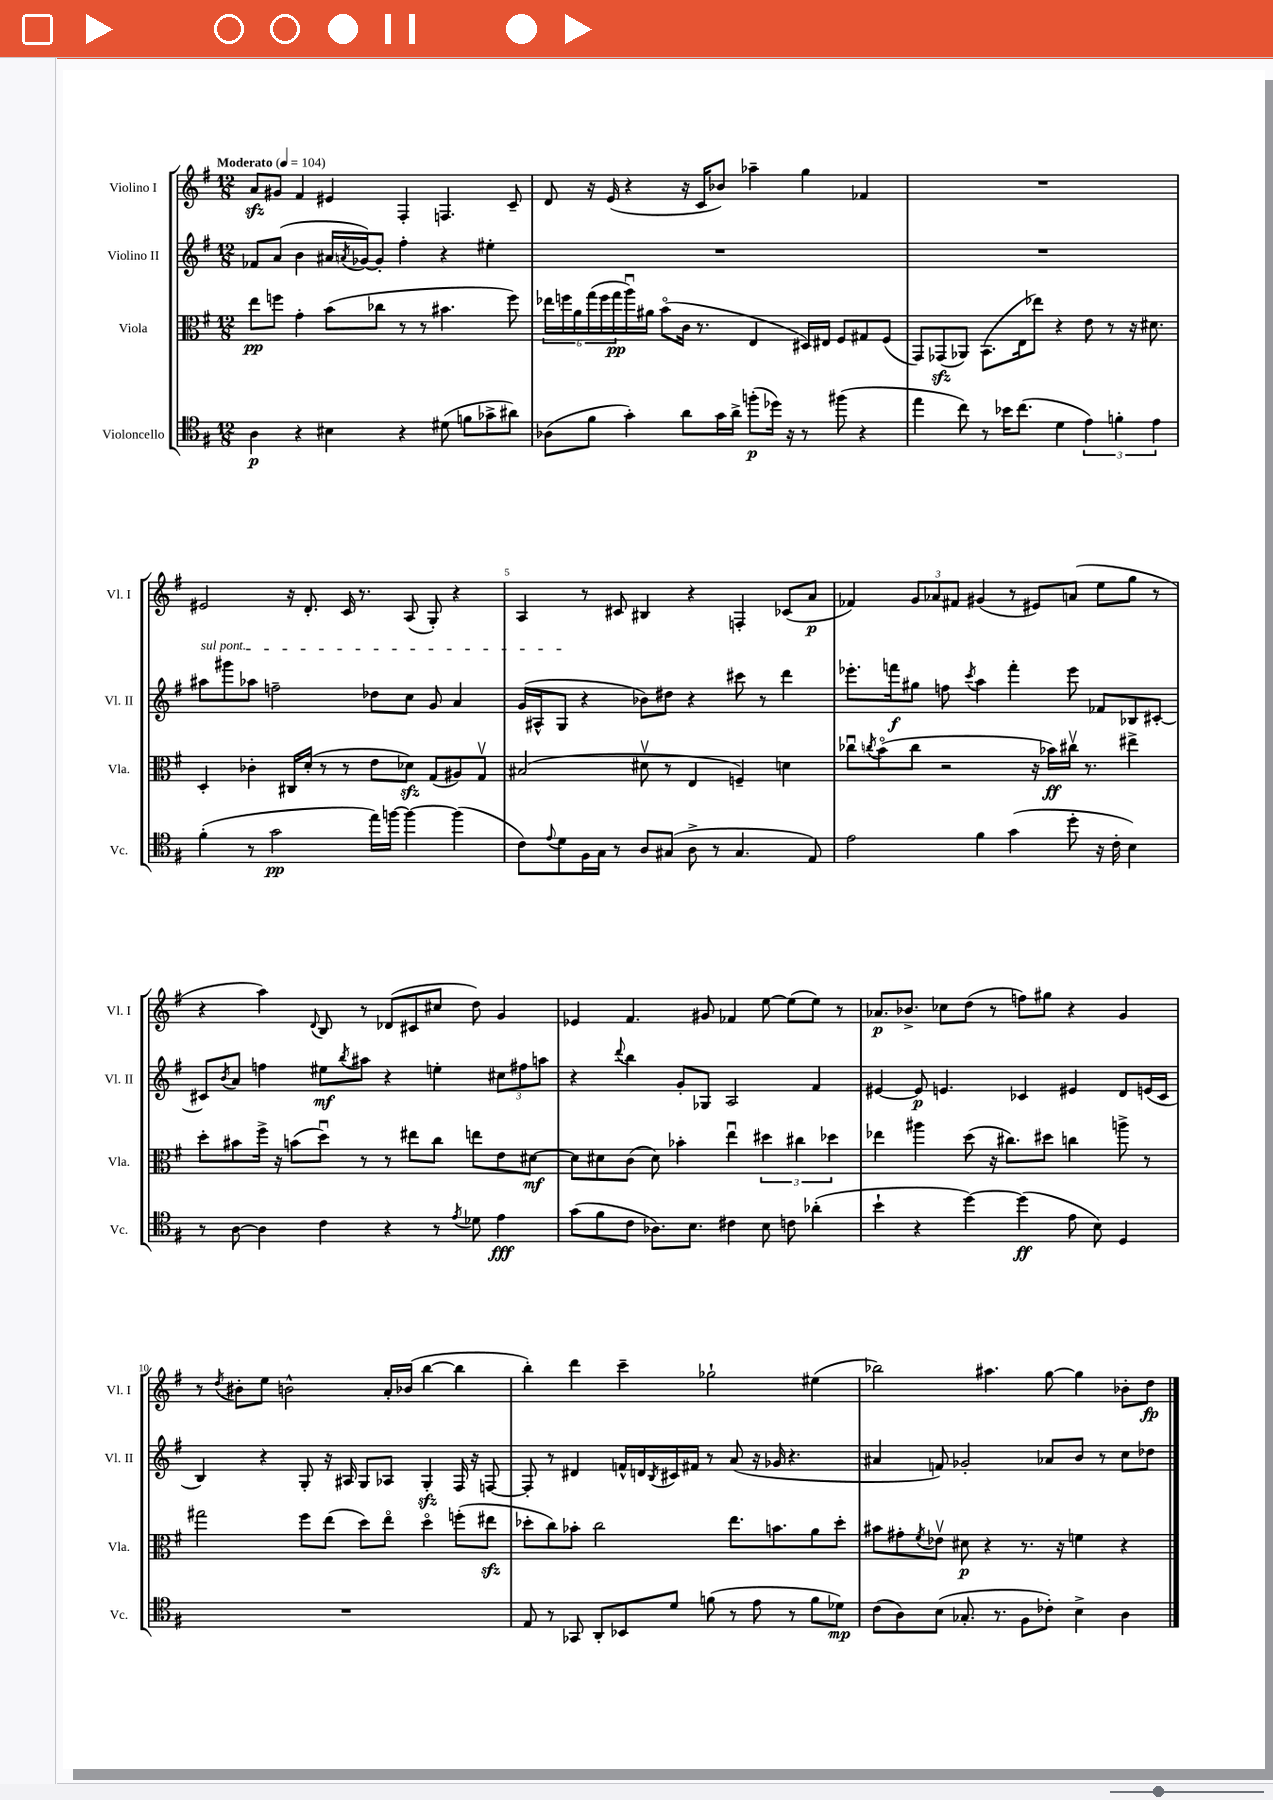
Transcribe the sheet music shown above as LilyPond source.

<<
\new StaffGroup <<
\new Staff = "s0" \with { instrumentName = "Violino I" shortInstrumentName = "Vl. I" } {
    \clef treble \key g \major \numericTimeSignature \time 12/8 \tempo "Moderato" 4 = 104
    a'8\sfz gis'8 fis'4 eis'4 fis4-. f4. c'8-- |
    d'8 r16 e'16( r4 r16 c'16 bes'8) aes''4-- g''4 fes'4 |
    R1. |
    eis'2 r16 d'8.-. c'16 r8. a8( g8-.) r4 |
    a4 r8 cis'8 bis4 r4 f4-. ces'8( a'8\p |
    fes'4) \tuplet 3/2 { g'8 aes'8 fis'8 } gis'4( r8 eis'8) a'8( e''8 g''8 r8 |
    r4 a''4) \appoggiatura { d'8 } b8 r8 des'8( cis'8 cis''8 d''8) g'4 |
    ees'4 fis'4. gis'8 fes'4 e''8~ e''8( e''8) r8 |
    aes'8.\p bes'8.-> ces''8 d''8( r8 f''8) gis''8 r4 g'4 |
    r8 \acciaccatura { d''8 } bis'8-. e''8 b'2-^ a'16-. bes'16( b''4~ b''4 |
    b''4-.) d'''4 c'''4-- ges''2-! eis''4( |
    bes''2) ais''4. g''8~ g''4 bes'8-. d''8\fp \bar "|." |
}
\new Staff = "s1" \with { instrumentName = "Violino II" shortInstrumentName = "Vl. II" } {
    \clef treble \key g \major \numericTimeSignature \time 12/8
    fes'8 a'8( b'4 ais'16 \acciaccatura { a'8 } ges'16~) ges'8-. fis''4-. r4 eis''4-. |
    R1. |
    R1. |
    \once \override TextSpanner.bound-details.left.text = \markup { \italic "sul pont." } ais''8\startTextSpan gis'''8 aes''8 f''2-- des''8 c''8 g'8 a'4 |
    g'16( ais16-^ g8\stopTextSpan r4 bes'8) dis''8 r4 cis'''8 r8 d'''4 |
    ees'''8.-. f'''16\f gis''8 f''8 \acciaccatura { c'''8 } a''4 f'''4-. ees'''8 fes'8 bes8 cis'8~-. |
    cis'8 \acciaccatura { b'8 } a'8 f''4 eis''8\mf \acciaccatura { b''8 } ais''8 r4 e''4-. \tuplet 3/2 { cis''8 fis''8 a''8 } |
    r4 \appoggiatura { d'''8 } b''4 g'8-. ges8 a2 fis'4 |
    eis'4~ eis'8\p e'4. ces'4 eis'4 d'8 e'16( ces'16 |
    b4) r4 g8-. r16 ais16 g8 aes8 g4-.\sfz fis16 r16 f8~ |
    f8-. r8 dis'4 f'16-^ d'16 \acciaccatura { b8 } cis'16 fis'16 r8 a'8( r16 ges'16 r4. |
    ais'4 f'8) ges'2-. aes'8 b'8 r8 c''8 des''8 \bar "|." |
}
\new Staff = "s2" \with { instrumentName = "Viola" shortInstrumentName = "Vla." } {
    \clef alto \key g \major \numericTimeSignature \time 12/8
    e''8\pp f''8 g'4-. b'8( ces''8 r8 r8 bis'4. f''8) |
    \tuplet 6/4 { ees''16 f''16 a'16 g''16( f''16 g''16\pp } a''16\downbow) ais'16 b'8\flageolet( c'16 r8. e4 dis16) eis16 fis8 gis8 fis8( |
    g,8) ges,8\sfz( aes,8) b,8.( e16 ees''8) r4 e'8 r8 r16 dis'8. |
    d4-. ces'4-. cis16 d'16-.( r8 r8 e'8 des'8\sfz) g8( ais8) g8\upbow |
    bis2( dis'8\upbow r8 e4 f4--) d'4 |
    ces''8\downbow \acciaccatura { c''8 } b'8\flageolet( c''8 r2 r16 bes'16\ff) cis''16\upbow r8. eis''4-> |
    d''8-. bis'8 fis''16-> r16 b'8( d''8\downbow) r8 r8 eis''8 c''8 e''8 e'8 dis'8~\mf |
    dis'8 dis'8 c'8( dis'8) bes'4-. e''4\downbow \tuplet 3/2 { dis''4 cis''4 des''4 } |
    ees''4 ais''4 d''8( r16 cis''8.) dis''8 c''4 a''8-> r8 |
    gis''2 fis''8 e''8( d''8) e''8\flageolet d''4\flageolet f''8-.( eis''8\sfz |
    des''8-. c''8) bes'8-. c''2 e''8. b'8. a'8 des''8-. |
    bis'8 gis'8-. \acciaccatura { fis'8 } ees'8\upbow dis'8\p r4 r8. r16 f'4 r4 \bar "|." |
}
\new Staff = "s3" \with { instrumentName = "Violoncello" shortInstrumentName = "Vc." } {
    \clef tenor \key g \major \numericTimeSignature \time 12/8
    a4\p r4 bis4 r4 dis'8( f'8 ges'8-> ais'8) |
    aes8( fis'8 g'4-.) a'8 g'16 a'16-> f''8-.\p( des''16) r16 r8 fis''8( r4 |
    e''4 c''8) r8 bes'16 c''8.( d'4 \tuplet 3/2 { e'4) f'4-. e'4 } |
    fis'4-.( r8 g'2\pp e''16) f''16~ f''4~ f''4( |
    c'8) \appoggiatura { e'8 } d'8 fis16 g16 r8 a8 gis8( a8-> r8 gis4. e8) |
    e'2 fis'4 g'4( d''8-. r16 c'16-. b4) |
    r8 a8~ a4 c'4 r4 r8 \acciaccatura { e'8 } des'8 e'4\fff |
    g'8( fis'8 c'8 aes8.) b8. cis'4 b8 c'8 aes'4-.( |
    b'4-! r4 d''4~) d''4\ff( e'8 b8) d4 |
    R1. |
    e8 r8 ges,8 a,8-. bes,8 d'8 f'8( r8 e'8 r8 f'8 des'8\mp) |
    c'8( a8) b8( ges8.-. r8. fis8 ces'8-.) b4-> a4 \bar "|." |
}
>>
>>
\layout { \context { \Score \override BarNumber.break-visibility = ##(#f #t #t) barNumberVisibility = #(every-nth-bar-number-visible 5) } }
